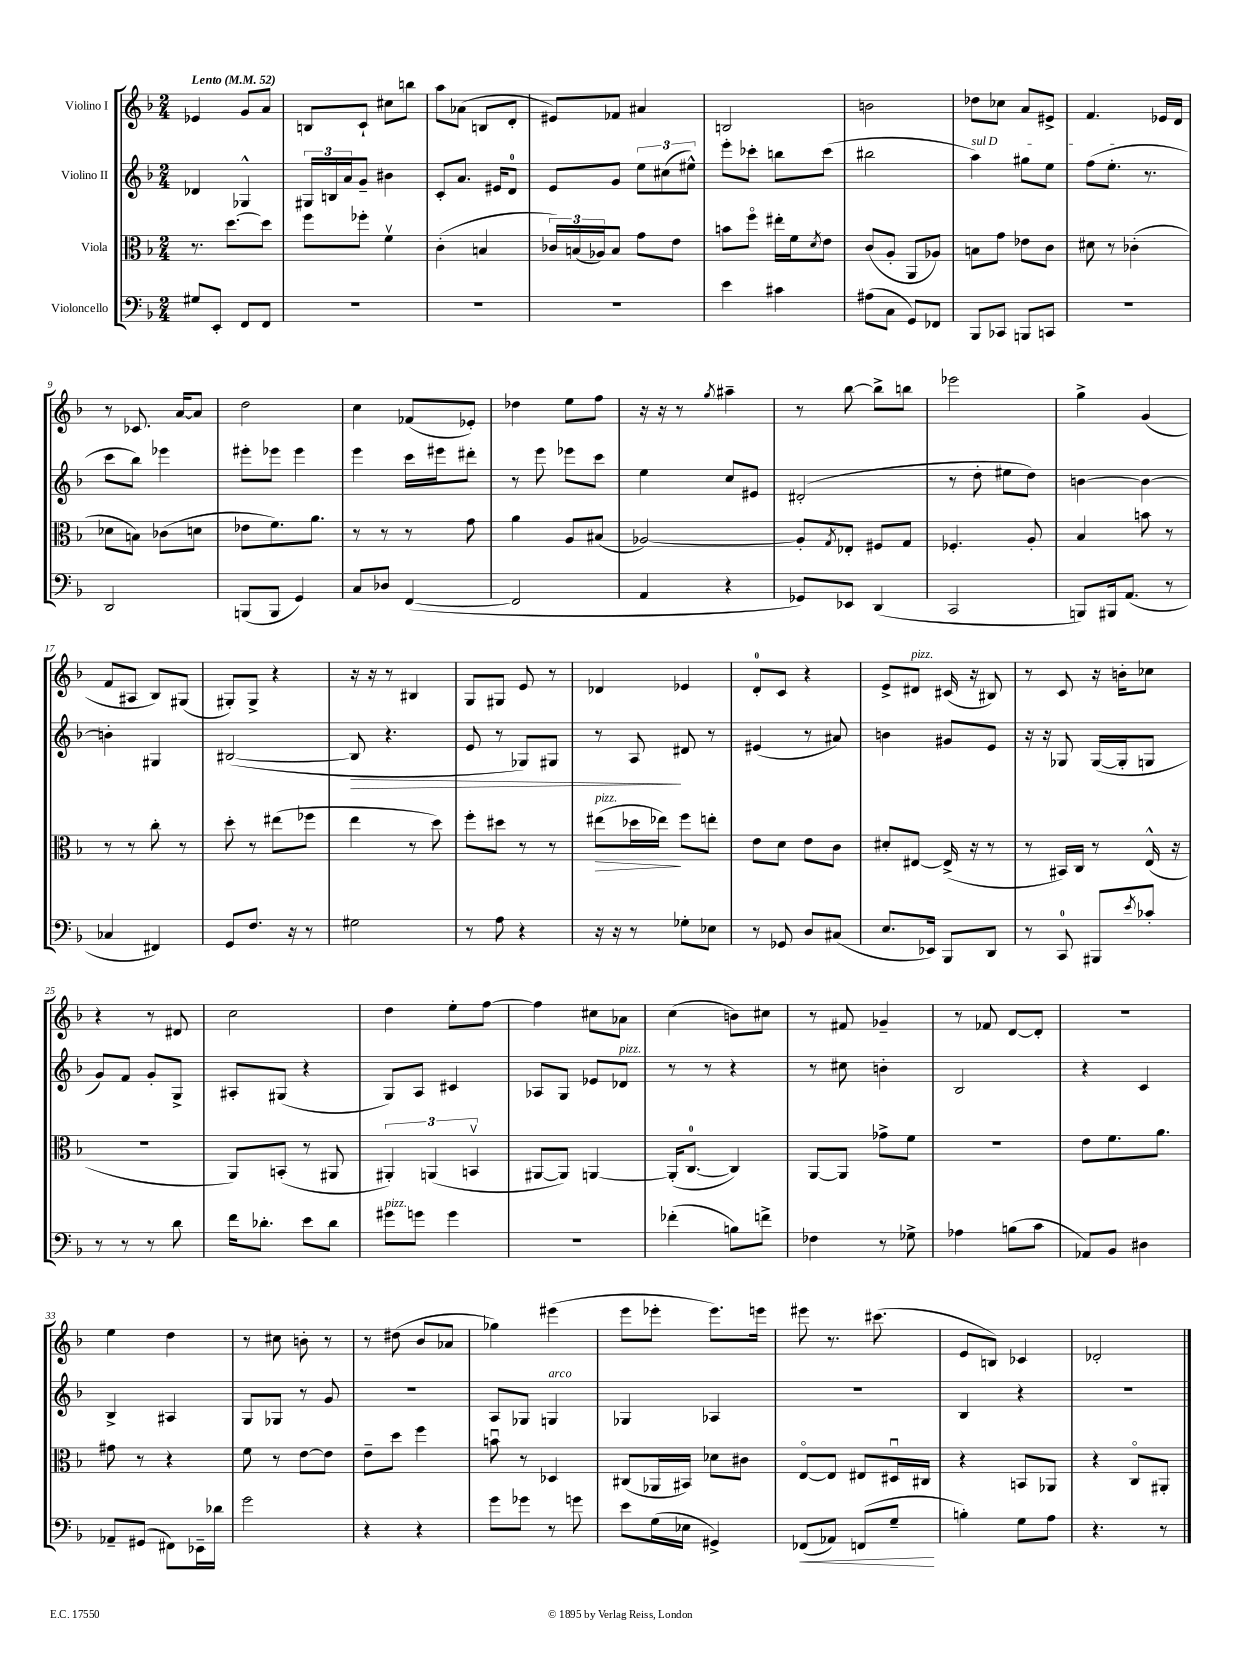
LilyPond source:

<<
\new StaffGroup <<
\new Staff = "s0" \with { instrumentName = "Violino I" } {
    \clef treble \key f \major \numericTimeSignature \time 2/4 \tempo "Lento" 4 = 52
    ees'4 g'8 a'8 |
    b8 c'8-! cis''8 b''8 |
    a''8 aes'8( b8 d'8-. |
    eis'8) fes'8 ais'4 |
    b2 |
    b'2 |
    des''8 ces''8 a'8 eis'8-> |
    f'4. ees'16 d'16 |
    r8 ces'8. a'16~ a'8 |
    d''2 |
    c''4 fes'8( ees'8-.) |
    des''4 e''8 f''8 |
    r16 r16 r8 \acciaccatura { g''8 } ais''4-- |
    r8 bes''8~ bes''8-> b''8 |
    ees'''2 |
    g''4-> g'4( |
    f'8 ais8 bes8) gis8( |
    gis8-.) gis8-> r4 |
    r16 r16 r8 bis4 |
    g8 gis8 e'8 r8 |
    des'4 ees'4 |
    d'8-0-. c'8 r4 |
    e'8-> dis'8^\markup { \italic "pizz." } cis'16( r16 bis8) |
    r8 c'8 r16 b'16-. ces''8 |
    r4 r8 dis'8 |
    c''2 |
    d''4 e''8-. f''8~ |
    f''4 cis''8 aes'8 |
    c''4( b'8) cis''8 |
    r8 fis'8 ges'4-- |
    r8 fes'8 d'8~ d'8-. |
    r2 |
    e''4 d''4 |
    r8 cis''8 b'8-. r8 |
    r8 dis''8( bes'8 aes'8 |
    ges''4) eis'''4( |
    e'''8 ees'''8-. ees'''8.) e'''16 |
    eis'''8 r8. cis'''8.( |
    e'8 b8) ces'4 |
    des'2-. \bar "|." |
}
\new Staff = "s1" \with { instrumentName = "Violino II" } {
    \clef treble \key f \major \numericTimeSignature \time 2/4
    des'4 ges4-^ |
    \tuplet 3/2 { gis16 b16 a'16 } g'8-- bis'4 |
    c'8-. a'8. eis'16 d'8-0 |
    e'8 g'8 \tuplet 3/2 { e''8 cis''8( eis''8-^) } |
    e'''8-. ces'''8-. b''8 ces'''8( |
    bis''2 |
    \once \override TextSpanner.bound-details.left.text = \markup { \italic "sul D" } a''4\startTextSpan) gis''8 e''8 |
    f''8( e''8.-.\stopTextSpan r8. |
    c'''8 bes''8) ees'''4 |
    eis'''8-. ees'''8 ees'''4 |
    e'''4 c'''16 eis'''16 dis'''8-. |
    r8 e'''8 ees'''8 c'''8 |
    e''4 c''8 eis'8 |
    dis'2-.( |
    r8 d''8-. eis''8 d''8) |
    b'4~ b'4~ |
    b'4-. gis4 |
    bis2~( |
    bis8\> r4. |
    e'8 r8 ges8) gis8 |
    r8 a8\! dis'8 r8 |
    eis'4( r8 ais'8) |
    b'4 gis'8 e'8 |
    r16 r16 ges8 ges16~( ges16-. g8 |
    g'8) f'8 g'8-. g8-> |
    ais8-. gis8( r4 |
    g8) a8 cis'4 |
    aes8 g8 ees'8 des'8^\markup { \italic "pizz." } |
    r8 r8 r4 |
    r8 cis''8 b'4-. |
    bes2 |
    r4 c'4 |
    bes4-> ais4 |
    g8 ges8 r8 g'8 |
    r2 |
    a8 ges8 g4^\markup { \italic "arco" } |
    ges4 aes4 |
    R2 |
    bes4 r4 |
    r2 \bar "|." |
}
\new Staff = "s2" \with { instrumentName = "Viola" } {
    \clef alto \key f \major \numericTimeSignature \time 2/4
    r8. d''8.~ d''8 |
    f''8 fes''8-. f'4\upbow |
    c'4-.( b4 |
    \tuplet 3/2 { ces'16) b16( aes16) } b8 g'8 e'8 |
    b'8 f''8\flageolet eis''16-. f'16 \acciaccatura { d'8 } e'8 |
    c'8( a8-. a,8 aes8) |
    b8 g'8 ees'8 c'8 |
    dis'8 r8 ces'4-.( |
    des'8 b8) ces'8( d'8 |
    ees'8 f'8.) a'8. |
    r8 r8 r8 g'8 |
    a'4 a8 bis8( |
    aes2~) |
    aes8-. \acciaccatura { g8 } ees8-. fis8 g8 |
    fes4.-. a8-. |
    bes4 b'8 r8 |
    r8 r8 c''8-. r8 |
    d''8-. r8 eis''8( fes''8 |
    e''4 r8 d''8) |
    f''8-. dis''8 r8 r8 |
    eis''8\>^\markup { \italic "pizz." }( des''16 ees''16\!) f''8 e''8-. |
    e'8 d'8 e'8 c'8 |
    dis'8-. eis8~ eis16->( r16 r8 |
    r8 bis,16) c16 r8 e16-^( r16 |
    R2 |
    a,8) b,8-.( r8 ais,8 |
    \tuplet 3/2 { ais,4-.) a,4( b,4\upbow } |
    ais,8~ ais,8) a,4~ |
    a,16-.( c8.-0~ c4) |
    a,8~ a,8 ges'8-> f'8 |
    R2 |
    e'8 f'8. a'8. |
    gis'8 r8 r4 |
    f'8 r8 e'8~ e'8 |
    e'8-- d''8 f''4 |
    b'8\downbow r8 des4 |
    cis8( aes,16 bis,16) des'8 cis'8 |
    e8~\flageolet e8 eis8 dis16\downbow cis16 |
    r4 b,8 aes,8 |
    r4 c8\flageolet ais,8-. \bar "|." |
}
\new Staff = "s3" \with { instrumentName = "Violoncello" } {
    \clef bass \key f \major \numericTimeSignature \time 2/4
    gis8 e,8-. f,8 f,8 |
    R2 |
    R2 |
    R2 |
    e'4 cis'4 |
    ais8( c8 g,8) fes,8 |
    bes,,8 ces,8 b,,8 c,8 |
    R2 |
    d,2 |
    b,,8( b,,8 g,4) |
    c8 des8 f,4~( |
    f,2 |
    a,4 r4 |
    ges,8) ees,8 d,4( |
    c,2 |
    b,,8) bis,,16 a,8.( r8 |
    ces4 fis,4) |
    g,8 f8. r16 r8 |
    gis2 |
    r8 a8 r4 |
    r16 r16 r8 ges8-. ees8 |
    r8 ges,8 d8 cis8( |
    e8. ees,16) bes,,8 d,8 |
    r8 c,8-0 bis,,8 \acciaccatura { e'8 } ces'8-. |
    r8 r8 r8 d'8 |
    f'16 des'8.-. e'8 des'8 |
    gis'8^\markup { \italic "pizz." } g'8 g'4 |
    r2 |
    fes'4-.( b8) f'8-> |
    fes4 r8 ges8-> |
    aes4 b8( c'8 |
    aes,8) bes,8 dis4 |
    aes,8-- gis,8( fis,8) ees,16-- des'16 |
    g'2 |
    r4 r4 |
    g'8 ges'8 r8 g'8 |
    e'8 g16( ees16 gis,4->) |
    fes,8\<( aes,8) f,8( g8--\! |
    b4-.) g8 a8 |
    r4. r8 \bar "|." |
}
>>
>>
